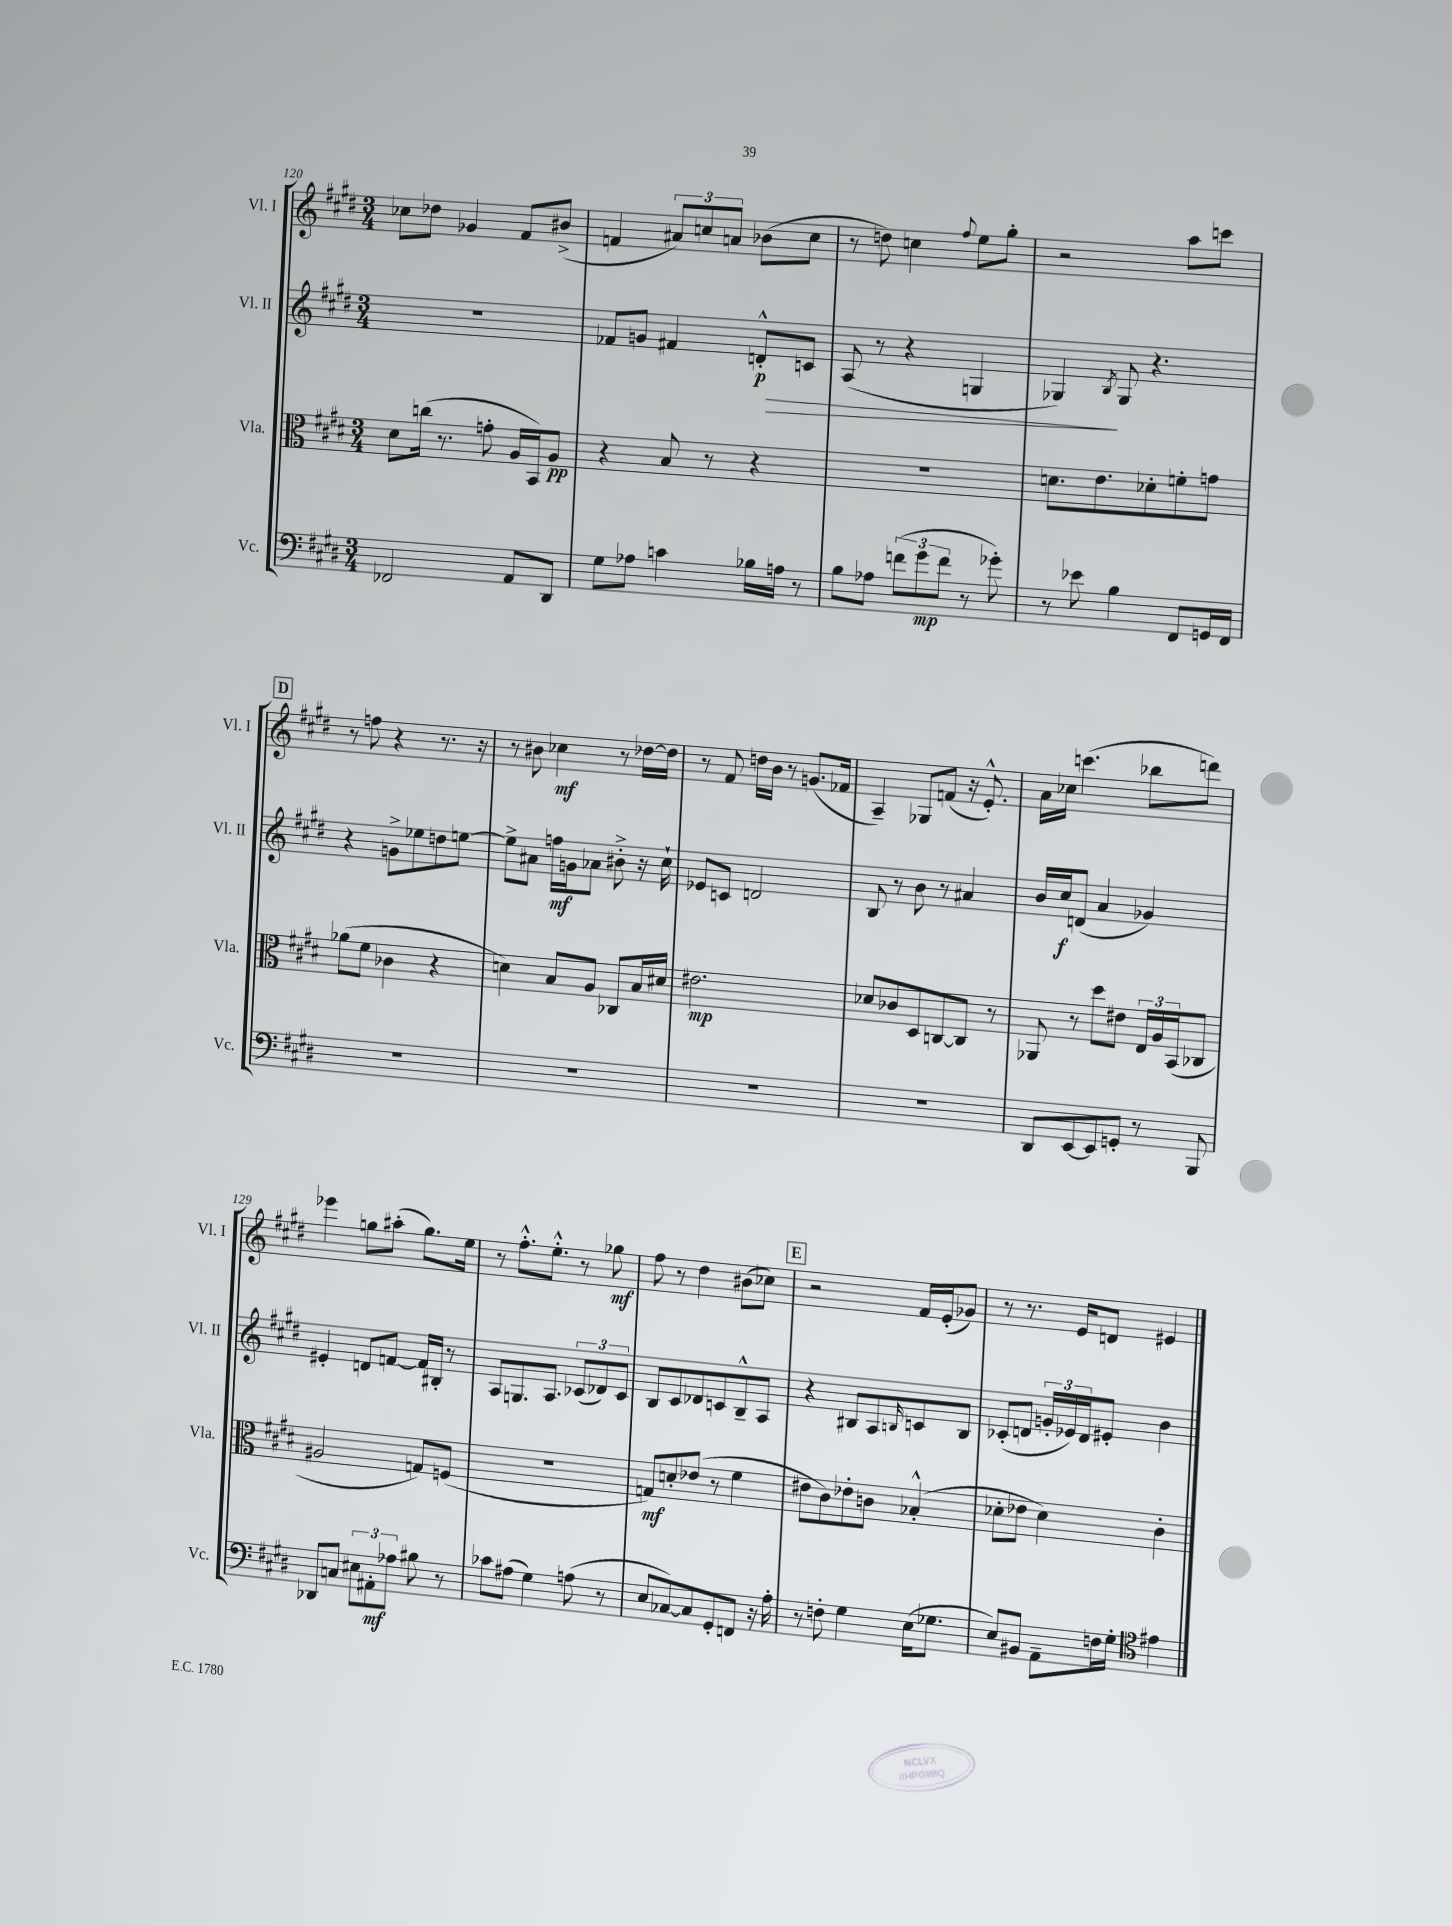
<<
\new StaffGroup <<
\new Staff = "s0" \with { instrumentName = "Vl. I" shortInstrumentName = "Vl. I" } {
    \clef treble \key e \major \numericTimeSignature \time 3/4
    ces''8 des''8 ges'4 fis'8 bis'8->( |
    f'4 \tuplet 3/2 { ais'8) c''8 a'8 } bes'8( c''8 |
    r8 d''8) c''4 \appoggiatura { fis''8 } e''8 gis''8-. |
    r2 a''8 c'''8 |
    \mark \markup { \box "D" } r8 f''8 r4 r8. r16 |
    r8 bis'8 ces''4\mf r8 des''16~ des''16 |
    r8 fis'8 d''16 b'16 r8 g'8.( fes'16 |
    a4--) ges8 f'8( r16 e'8.-.-^) |
    a'16 ces''16 c'''4.( bes''8 d'''8) |
    ees'''4 g''8 ais''8-.( g''8.) e''16 |
    r8 fis''8.-.-^ e''8.-.-^ r8 ges''8\mf |
    fis''8 r8 dis''4 bis'8( ces''8) |
    \mark \markup { \box "E" } r2 fis'16 e'16-.( ges'8) |
    r8 r8. e'16 d'8 eis'4 \bar "|." |
}
\new Staff = "s1" \with { instrumentName = "Vl. II" shortInstrumentName = "Vl. II" } {
    \clef treble \key e \major \numericTimeSignature \time 3/4
    R2. |
    fes'8 g'8 fis'4 d'8-.-^\p\> c'8 |
    a8( r8 r4 g4 |
    ges4\!) \acciaccatura { b8 } ges8 r4. |
    \mark \markup { \box "D" } r4 g'8-> ees''8 d''8 e''8~ |
    e''8-> ais'8 f''16\mf g'16 aes'8 bis'8-.-> r16 cis''16-! |
    ees'8 c'8 d'2 |
    b8 r8 b'8 r8 ais'4 |
    b'16 cis''16\f d'8( a'4 ges'4) |
    eis'4-. d'8 f'8~ f'16 bis16-. r8 |
    a8 g8. a8. \tuplet 3/2 { ces'8( des'8) ces'8 } |
    b8 cis'8 des'8 c'8 b8---^ a8 |
    \mark \markup { \box "E" } r4 bis8 a8 \grace { b16 } c'8 b8 |
    ces'8-.( d'8 \tuplet 3/2 { g'16-. ees'16) d'16 } eis'8-. b'4 \bar "|." |
}
\new Staff = "s2" \with { instrumentName = "Vla." shortInstrumentName = "Vla." } {
    \clef alto \key e \major \numericTimeSignature \time 3/4
    dis'8 c''16( r8. g'8-. a16 b,16) a8\pp |
    r4 b8 r8 r4 |
    R2. |
    d'8. e'8. des'8-. f'8-. g'8 |
    \mark \markup { \box "D" } aes'8( fis'8 ces'4 r4 |
    d'4) b8 a8 ces8 b16 dis'16 |
    eis'2.\mp |
    des'8 ces'8 dis8 c8~ c8 r8 |
    aes,8 r8 dis''8 eis'8 \tuplet 3/2 { e16 a16 b,16( } ces8 |
    ais2 g8) f8( |
    R2. |
    g8\mf) d'8-. ees'8( r8 fis'4 |
    \mark \markup { \box "E" } eis'8 cis'8) ees'8-. c'8 bes4-.-^( |
    des'8-. ees'8 des'4) cis'4-. \bar "|." |
}
\new Staff = "s3" \with { instrumentName = "Vc." shortInstrumentName = "Vc." } {
    \clef bass \key e \major \numericTimeSignature \time 3/4
    fes,2 a,8 dis,8 |
    gis8 aes8 c'4 bes16 a16 r8 |
    b8 aes8 \tuplet 3/2 { f'8( gis'8\mp f'8 } r8 ges'8-.) |
    r8 ees'8 b4 fis,8 g,16 fis,16 |
    \mark \markup { \box "D" } R2. |
    R2. |
    R2. |
    R2. |
    dis,8 e,8~ e,8 g,8-. r8 b,,8 |
    des,8 c8 \tuplet 3/2 { eis8 ais,8-.\mf aes8 } bis8 r8 |
    ces'8 ais8( gis4) a8( r8 |
    e8 ces8~) ces8 gis,8-. f,8 r16 a16-. |
    \mark \markup { \box "E" } r8 f8-. gis4 e16( ges8. |
    e8) bis,8 a,8-- f16 gis16-. \clef tenor eis'4 \bar "|." |
}
>>
>>
\layout { \context { \Score currentBarNumber = #120 } }
